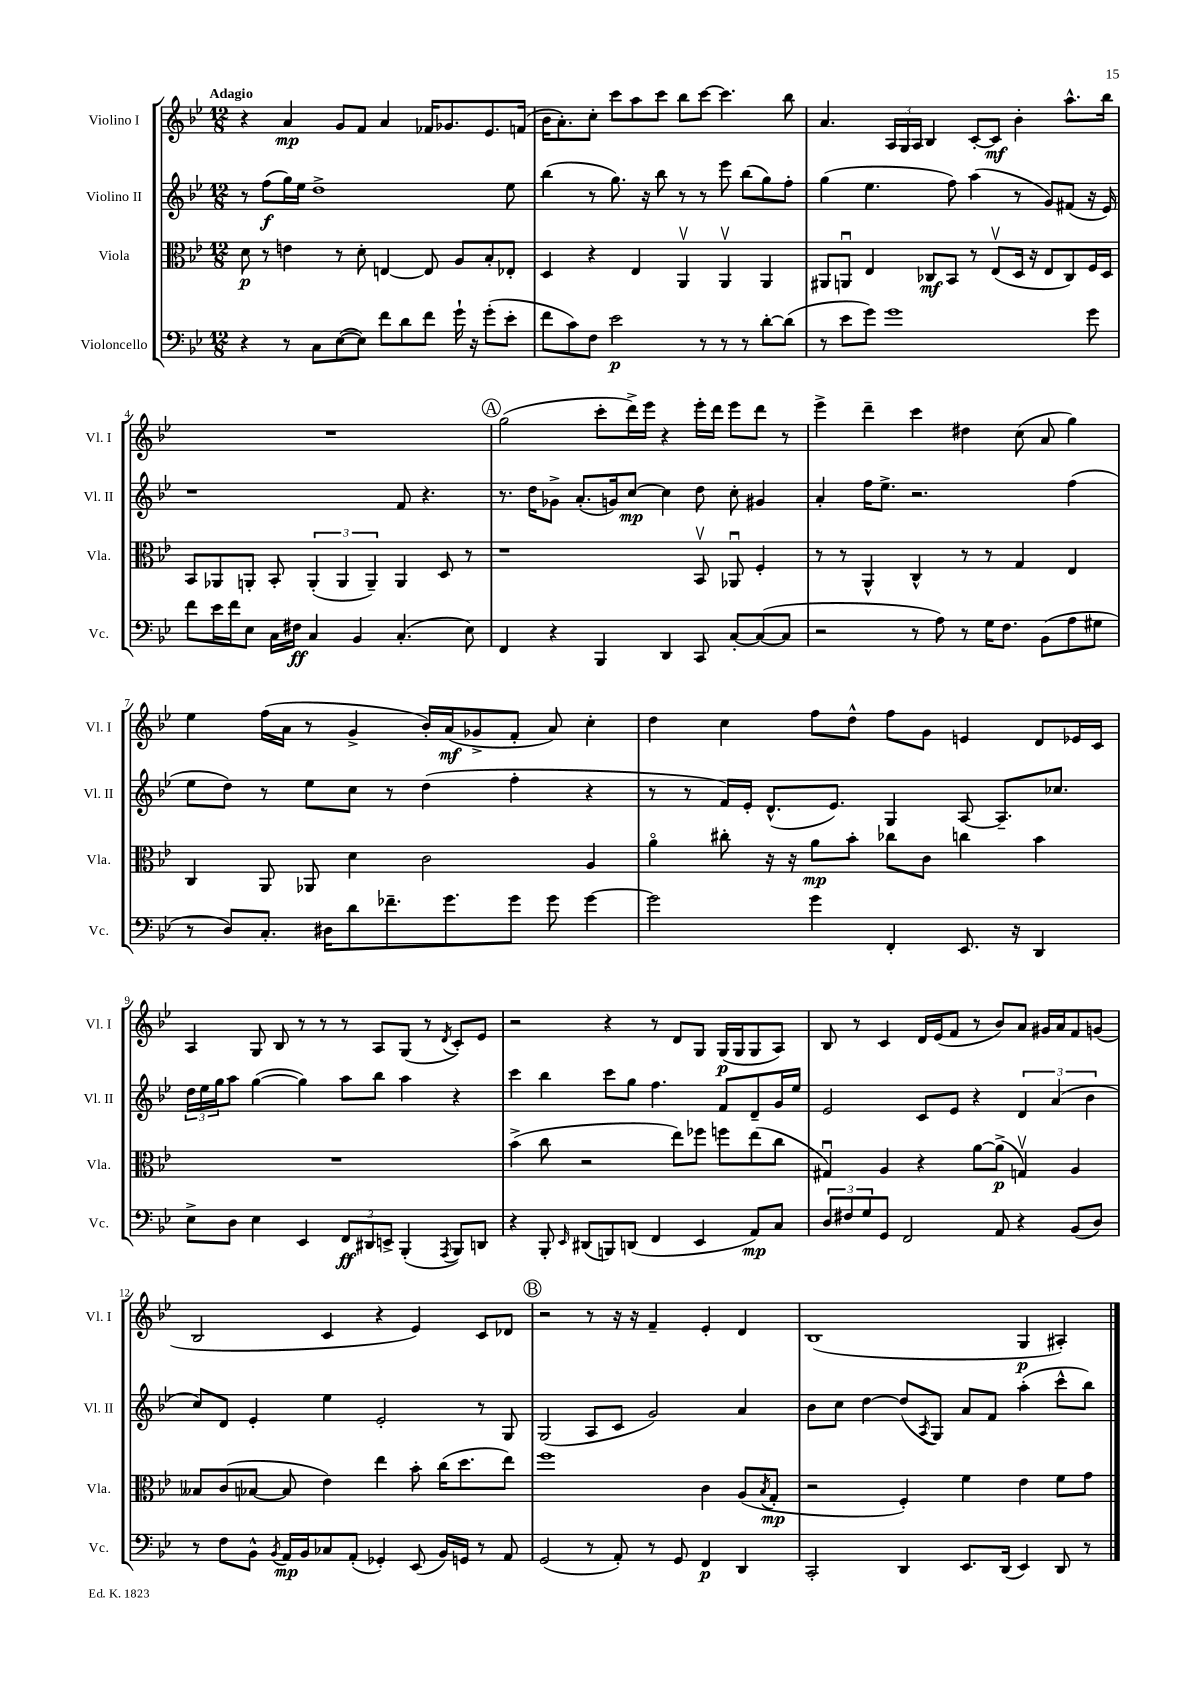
<<
\new StaffGroup <<
\new Staff = "s0" \with { instrumentName = "Violino I" shortInstrumentName = "Vl. I" } {
    \clef treble \key bes \major \numericTimeSignature \time 12/8 \tempo "Adagio"
    r4 a'4\mp g'8 f'8 a'4 fes'16 ges'8. ees'8. f'16( |
    bes'16 a'8.-.) c''8-. c'''8 a''8 c'''8 bes''8 c'''8~ c'''4. bes''8 |
    a'4. \tuplet 3/2 { a16 g16 a16 } bes4 c'8~-. c'8\mf bes'4-. a''8.-^ bes''16 |
    R1. |
    \mark \markup { \circle "A" } g''2( c'''8-. d'''16->) ees'''16 r4 ees'''16-. d'''16 ees'''8 d'''8 r8 |
    ees'''4-> d'''4-- c'''4 dis''4 c''8( a'8 g''4) |
    ees''4 f''16( a'16 r8 g'4-> bes'16-.) a'16\mf( ges'8-> f'8-. a'8) c''4-. |
    d''4 c''4 f''8 d''8-^ f''8 g'8 e'4 d'8 ees'16 c'16 |
    a4 g8 bes8 r8 r8 r8 a8 g8( r8 \acciaccatura { d'8 } c'8-.) ees'8 |
    r2 r4 r8 d'8 g8 g16\p( g16 g8 a8) |
    bes8 r8 c'4 d'16 ees'16( f'8 r8 bes'8) a'8 gis'16 a'16 f'8 g'8( |
    bes2 c'4 r4 ees'4) c'8 des'8 |
    \mark \markup { \circle "B" } r2 r8 r16 r16 f'4-- ees'4-. d'4 |
    bes1( g4\p ais4-.) \bar "|." |
}
\new Staff = "s1" \with { instrumentName = "Violino II" shortInstrumentName = "Vl. II" } {
    \clef treble \key bes \major \numericTimeSignature \time 12/8
    r8 f''8\f( g''16) ees''16 d''1-> ees''8 |
    bes''4( r8 g''8.) r16 bes''8 r8 r8 ees'''8 bes''8( g''8) f''8-. |
    g''4( ees''4. f''8) a''4( r8 g'8) fis'8( r16 ees'16) |
    r1 f'8 r4. |
    \mark \markup { \circle "A" } r8. d''16 ges'8-> a'8.-.( g'16) c''8~\mp c''4 d''8 c''8-. gis'4 |
    a'4-. f''16 ees''8.-> r2. f''4( |
    ees''8 d''8) r8 ees''8 c''8 r8 d''4( f''4-. r4 |
    r8 r8 f'16) ees'16-. d'8.-^( ees'8.) g4 a8~ a8.-- ces''8. |
    \tuplet 3/2 { d''16 ees''16 g''16 } a''8 g''4~( g''4) a''8 bes''8 a''4 r4 |
    c'''4 bes''4 c'''8 g''8 f''4. f'8 d'8-- g'16 ees''16 |
    ees'2 c'8 ees'8 r4 \tuplet 3/2 { d'4 a'4( bes'4 } |
    c''8) d'8 ees'4-. ees''4 ees'2-. r8 g8 |
    \mark \markup { \circle "B" } g2( a8 c'8 g'2) a'4 |
    bes'8 c''8 d''4~ d''8( \acciaccatura { a8 } g8) a'8 f'8 a''4-.( c'''8-^ bes''8) \bar "|." |
}
\new Staff = "s2" \with { instrumentName = "Viola" shortInstrumentName = "Vla." } {
    \clef alto \key bes \major \numericTimeSignature \time 12/8
    d'8\p r8 e'4 r8 d'8-. e4~ e8 a8 bes8-. ees8-. |
    d4 r4 ees4 a,4\upbow a,4\upbow a,4 |
    ais,8 a,8\downbow ees4 ces8\mf bes,8 r8 ees8\upbow( d16 r16 ees8 ces8) f16 d16 |
    bes,8 aes,8 a,8-. bes,8-. \tuplet 3/2 { a,4-.( a,4 a,4--) } a,4 d8 r8 |
    \mark \markup { \circle "A" } r1 bes,8\upbow aes,8\downbow f4-. |
    r8 r8 a,4-^ c4-^ r8 r8 g4 ees4 |
    c4 a,8 aes,8 d'4 c'2 a4 |
    a'4\flageolet cis''8-. r16 r16 a'8\mp bes'8-. ces''8 c'8 c''4 bes'4 |
    R1. |
    bes'4->( c''8 r2 ees''8) fes''8 f''8 ees''8( c''8 |
    gis4\downbow) a4 r4 a'8~ a'8->\p( g4\upbow) a4 |
    beses8 c'8( bes8~ bes8 ees'4) ees''4 bes'8-. c''16( d''8. ees''8) |
    \mark \markup { \circle "B" } f''1 c'4 a8( \acciaccatura { bes8 } g8-.\mp |
    r2 f4-.) f'4 ees'4 f'8 g'8 \bar "|." |
}
\new Staff = "s3" \with { instrumentName = "Violoncello" shortInstrumentName = "Vc." } {
    \clef bass \key bes \major \numericTimeSignature \time 12/8
    r4 r8 c8 ees8~( ees8) f'8 d'8 f'8 g'16-! r16 g'8-.( ees'8-. |
    f'8 c'8) f8 ees'2\p r8 r8 r8 d'8~-. d'8( |
    r8 ees'8 g'8) g'1 g'8 |
    f'8 ees'16 f'16 ees8 c16 fis16\ff c4 bes,4 c4.-.( ees8) |
    \mark \markup { \circle "A" } f,4 r4 bes,,4 d,4 c,8 c8~-. c8~( c8 |
    r2 r8 a8) r8 g16 f8. bes,8( a8 gis8 |
    r8 d8) c8.-. dis16 d'8 fes'8.-- g'8. g'8 g'8 g'4~ |
    g'2 g'4 f,4-. ees,8. r16 d,4 |
    ees8-> d8 ees4 ees,4 \tuplet 3/2 { f,8\ff dis,8 e,8-> } bes,,4-.( \acciaccatura { a,,8 } bes,,8) d,8 |
    r4 bes,,8-. \grace { ees,16 } dis,8( b,,8) d,8( f,4 ees,4 a,8\mp) c8 |
    \tuplet 3/2 { d8 fis8 g8 } g,8 f,2 a,8 r4 bes,8( d8) |
    r8 f8 bes,8-^ \acciaccatura { bes,8 } a,16\mp bes,16 ces8 a,8-.( ges,4-.) ees,8( bes,16) g,16 r8 a,8 |
    \mark \markup { \circle "B" } g,2( r8 a,8-.) r8 g,8 f,4\p d,4 |
    c,2-. d,4 ees,8. d,16( ees,4) d,8 r8 \bar "|." |
}
>>
>>
